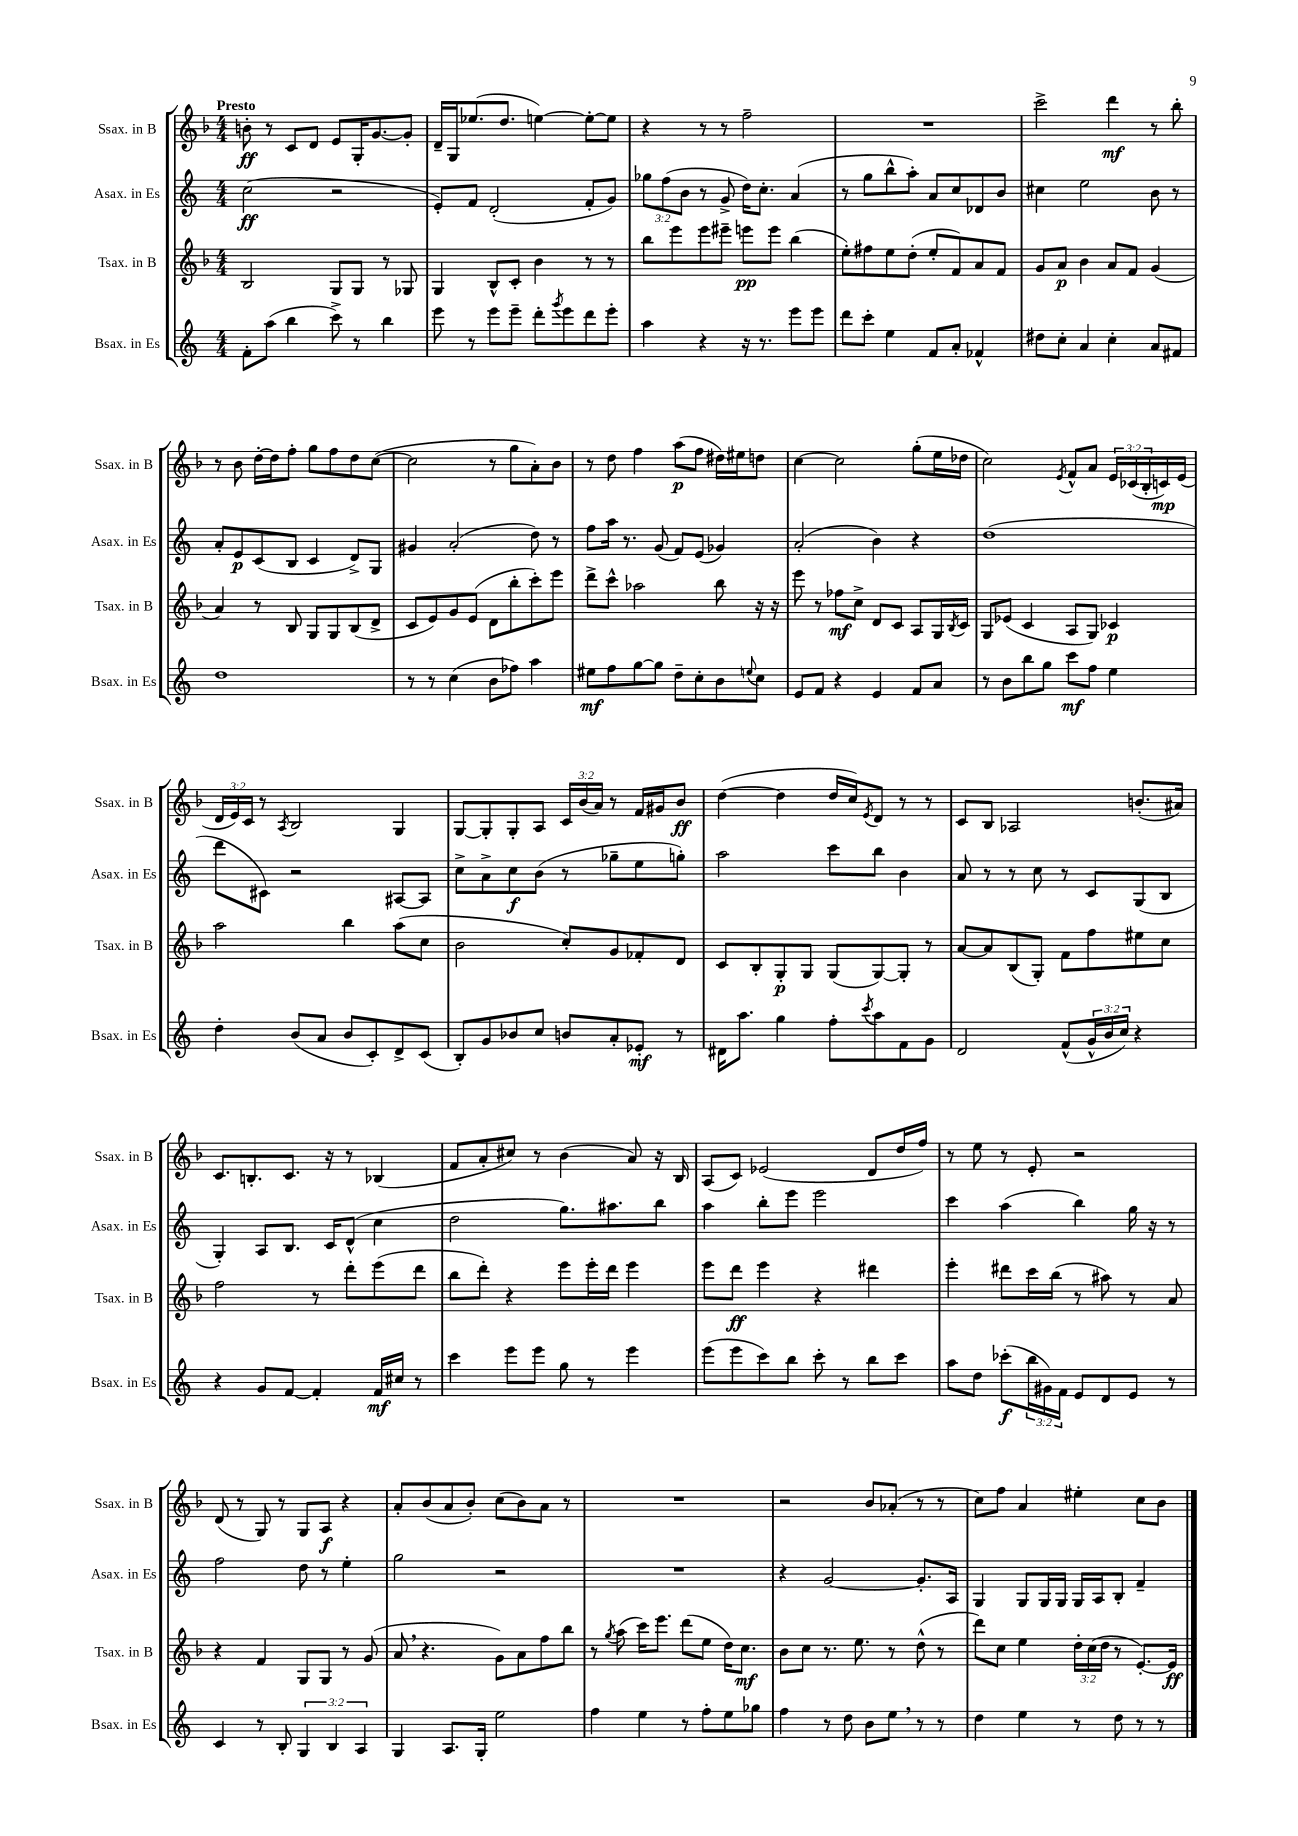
<<
\new StaffGroup <<
\new Staff = "s0" \with { instrumentName = "Ssax. in B" shortInstrumentName = "Ssax. in B" } {
    \clef treble \key f \major \numericTimeSignature \time 4/4 \override Staff.TupletNumber.text = #tuplet-number::calc-fraction-text \tempo "Presto"
    b'8-.\ff r8 c'8 d'8 e'8 g16-. g'8.~ g'8-. |
    d'16-- g16 ees''8.( d''8. e''4~) e''8~-. e''8 |
    r4 r8 r8 f''2-- |
    R1 |
    c'''2-> d'''4\mf r8 bes''8-. |
    r8 bes'8 d''16~-. d''16 f''8-. g''8 f''8 d''8 c''8~( |
    c''2 r8 g''8 a'8-.) bes'8 |
    r8 d''8 f''4 a''8\p( f''8 dis''16) eis''16 d''8 |
    c''4~ c''2 g''8-.( e''16 des''16 |
    c''2) \acciaccatura { e'8 } f'8-^ a'8 \tuplet 3/2 { e'16 ces'16( bes16-. } c'16\mp) e'16( |
    \tuplet 3/2 { d'16 e'16) c'16 } r8 \acciaccatura { a8 } bes2 g4 |
    g8~ g8-. g8-. a8 \tuplet 3/2 { c'16 bes'16( a'16) } r8 f'16 gis'16 bes'8\ff |
    d''4~( d''4 d''16 c''16) \acciaccatura { e'8 } d'8 r8 r8 |
    c'8 bes8 aes2 b'8.-.( ais'16) |
    c'8. b8.-. c'8. r16 r8 bes4( |
    f'8 a'8-. cis''8) r8 bes'4( a'8) r16 bes16 |
    a8( c'8) ees'2( d'8 d''16 f''16) |
    r8 e''8 r8 e'8-. r2 |
    d'8( r8 g8) r8 g8 a8\f r4 |
    a'8-. bes'8( a'8 bes'8-.) c''8( bes'8) a'8 r8 |
    R1 |
    r2 bes'8 aes'8-.( r8 r8 |
    c''8) f''8 a'4 eis''4-. c''8 bes'8 \bar "|." |
}
\new Staff = "s1" \with { instrumentName = "Asax. in Es" shortInstrumentName = "Asax. in Es" } {
    \clef treble \key c \major \numericTimeSignature \time 4/4 \override Staff.TupletNumber.text = #tuplet-number::calc-fraction-text
    c''2\ff( r2 |
    e'8-.) f'8 d'2-.( f'8-. g'8) |
    \tuplet 3/2 { ges''8 f''8( b'8 } r8 g'8-> d''16) c''8.-. a'4( |
    r8 g''8 b''8-^ a''8-.) a'8 c''8 des'8 b'8 |
    cis''4 e''2 b'8 r8 |
    a'8-. e'8\p c'8( b8 c'4 d'8->) g8 |
    gis'4 a'2-.( d''8) r8 |
    f''8 a''16 r8. g'8( f'8) e'8( ges'4) |
    a'2-.( b'4) r4 |
    d''1( |
    d'''8 cis'8) r2 ais8~ ais8 |
    c''8-> a'8-> c''8\f b'8( r8 ges''8-- e''8 g''8-.) |
    a''2 c'''8 b''8 b'4 |
    a'8 r8 r8 c''8 r8 c'8 g8( b8 |
    g4-.) a8 b8. c'16 d'8-^( c''4 |
    d''2 g''8.) ais''8. b''8 |
    a''4 b''8-. e'''8 e'''2 |
    c'''4 a''4( b''4) g''16 r16 r8 |
    f''2 d''8 r8 e''4-. |
    g''2 r2 |
    R1 |
    r4 g'2~ g'8.-. a16 |
    g4 g8 g16 g16 g16 a16 b8-. f'4-- \bar "|." |
}
\new Staff = "s2" \with { instrumentName = "Tsax. in B" shortInstrumentName = "Tsax. in B" } {
    \clef treble \key f \major \numericTimeSignature \time 4/4 \override Staff.TupletNumber.text = #tuplet-number::calc-fraction-text
    bes2 g8 g8 r8 ges8 |
    g4 bes8-^ c'8-. bes'4 r8 r8 |
    bes''8 e'''8 e'''8 eis'''8-- e'''8\pp e'''8 bes''4( |
    e''8-.) fis''8 e''8 d''8-.( e''8-. f'8) a'8 f'8 |
    g'8 a'8\p bes'4 a'8 f'8 g'4( |
    a'4) r8 bes8 g8 g8 bes8( d'8-> |
    c'8 e'8) g'8 e'8( d'8 bes''8-. c'''8-.) e'''8 |
    d'''8-> c'''8-^ aes''2 bes''8 r16 r16 |
    e'''8 r8 fes''8\mf c''8-> d'8 c'8 a8 g16 \acciaccatura { bes8 } c'16 |
    g8 ees'8( c'4 a8 g8) ces'4\p |
    a''2 bes''4 a''8( c''8 |
    bes'2 c''8-.) g'8 fes'8-. d'8 |
    c'8 bes8-. g8-.\p g8 g8( g8~) g8-. r8 |
    a'8~ a'8 bes8( g8-.) f'8 f''8 eis''8 c''8 |
    f''2 r8 d'''8-. e'''8( d'''8 |
    bes''8 d'''8-.) r4 e'''8 e'''16-. d'''16 e'''4 |
    e'''8 d'''8\ff e'''4 r4 dis'''4 |
    e'''4-. dis'''8 c'''16 bes''16( r8 ais''8) r8 a'8 |
    r4 f'4 g8 g8 r8 g'8( |
    a'8 \breathe r4. g'8) a'8 f''8 bes''8 |
    r8 \acciaccatura { g''8 } a''8( c'''16) e'''8. d'''8( e''8 d''16) c''8.\mf |
    bes'8 c''8 r8. e''8. r8 d''8-^( r8 |
    d'''8) c''8 e''4 \tuplet 3/2 { d''16-. c''16( d''16 } r8 e'8.~-.) e'16\ff \bar "|." |
}
\new Staff = "s3" \with { instrumentName = "Bsax. in Es" shortInstrumentName = "Bsax. in Es" } {
    \clef treble \key c \major \numericTimeSignature \time 4/4 \override Staff.TupletNumber.text = #tuplet-number::calc-fraction-text
    f'8-. a''8( b''4 c'''8->) r8 b''4 |
    e'''8 r8 e'''8 e'''8-- d'''8-. \acciaccatura { g'''8 } e'''8 d'''8 e'''8-. |
    a''4 r4 r16 r8. e'''8 e'''8 |
    d'''8 c'''8-. e''4 f'8 a'8-. fes'4-^ |
    dis''8 c''8-. a'4 c''4-. a'8 fis'8 |
    d''1 |
    r8 r8 c''4( b'8 fes''8) a''4 |
    eis''8\mf f''8 g''8~ g''8 d''8-- c''8-. b'8 \appoggiatura { e''8 } c''8 |
    e'8 f'8 r4 e'4 f'8 a'8 |
    r8 b'8 b''8 g''8 c'''8\mf f''8 e''4 |
    d''4-. b'8( a'8 b'8 c'8-.) d'8-> c'8( |
    b8-.) g'8 bes'8 c''8 b'8 a'8-. ees'8-.\mf r8 |
    dis'16 a''8. g''4 f''8-. \acciaccatura { c'''8 } a''8 f'8 g'8 |
    d'2 f'8-^( \tuplet 3/2 { g'16-^ b'16 c''16) } r4 |
    r4 g'8 f'8~ f'4-. f'16\mf cis''16 r8 |
    c'''4 e'''8 e'''8 g''8 r8 e'''4 |
    e'''8( e'''8 c'''8) b''8 c'''8-. r8 b''8 c'''8 |
    a''8 d''8 ces'''8-.\f( \tuplet 3/2 { b''16 gis'16) f'16 } e'8 d'8 e'8 r8 |
    c'4 r8 b8-. \tuplet 3/2 { g4 b4 a4 } |
    g4 a8. g16-. e''2 |
    f''4 e''4 r8 f''8-. e''8 ges''8 |
    f''4 r8 d''8 b'8 e''8 \breathe r8 r8 |
    d''4 e''4 r8 d''8 r8 r8 \bar "|." |
}
>>
>>
\layout { \context { \Score \remove "Bar_number_engraver" } }
